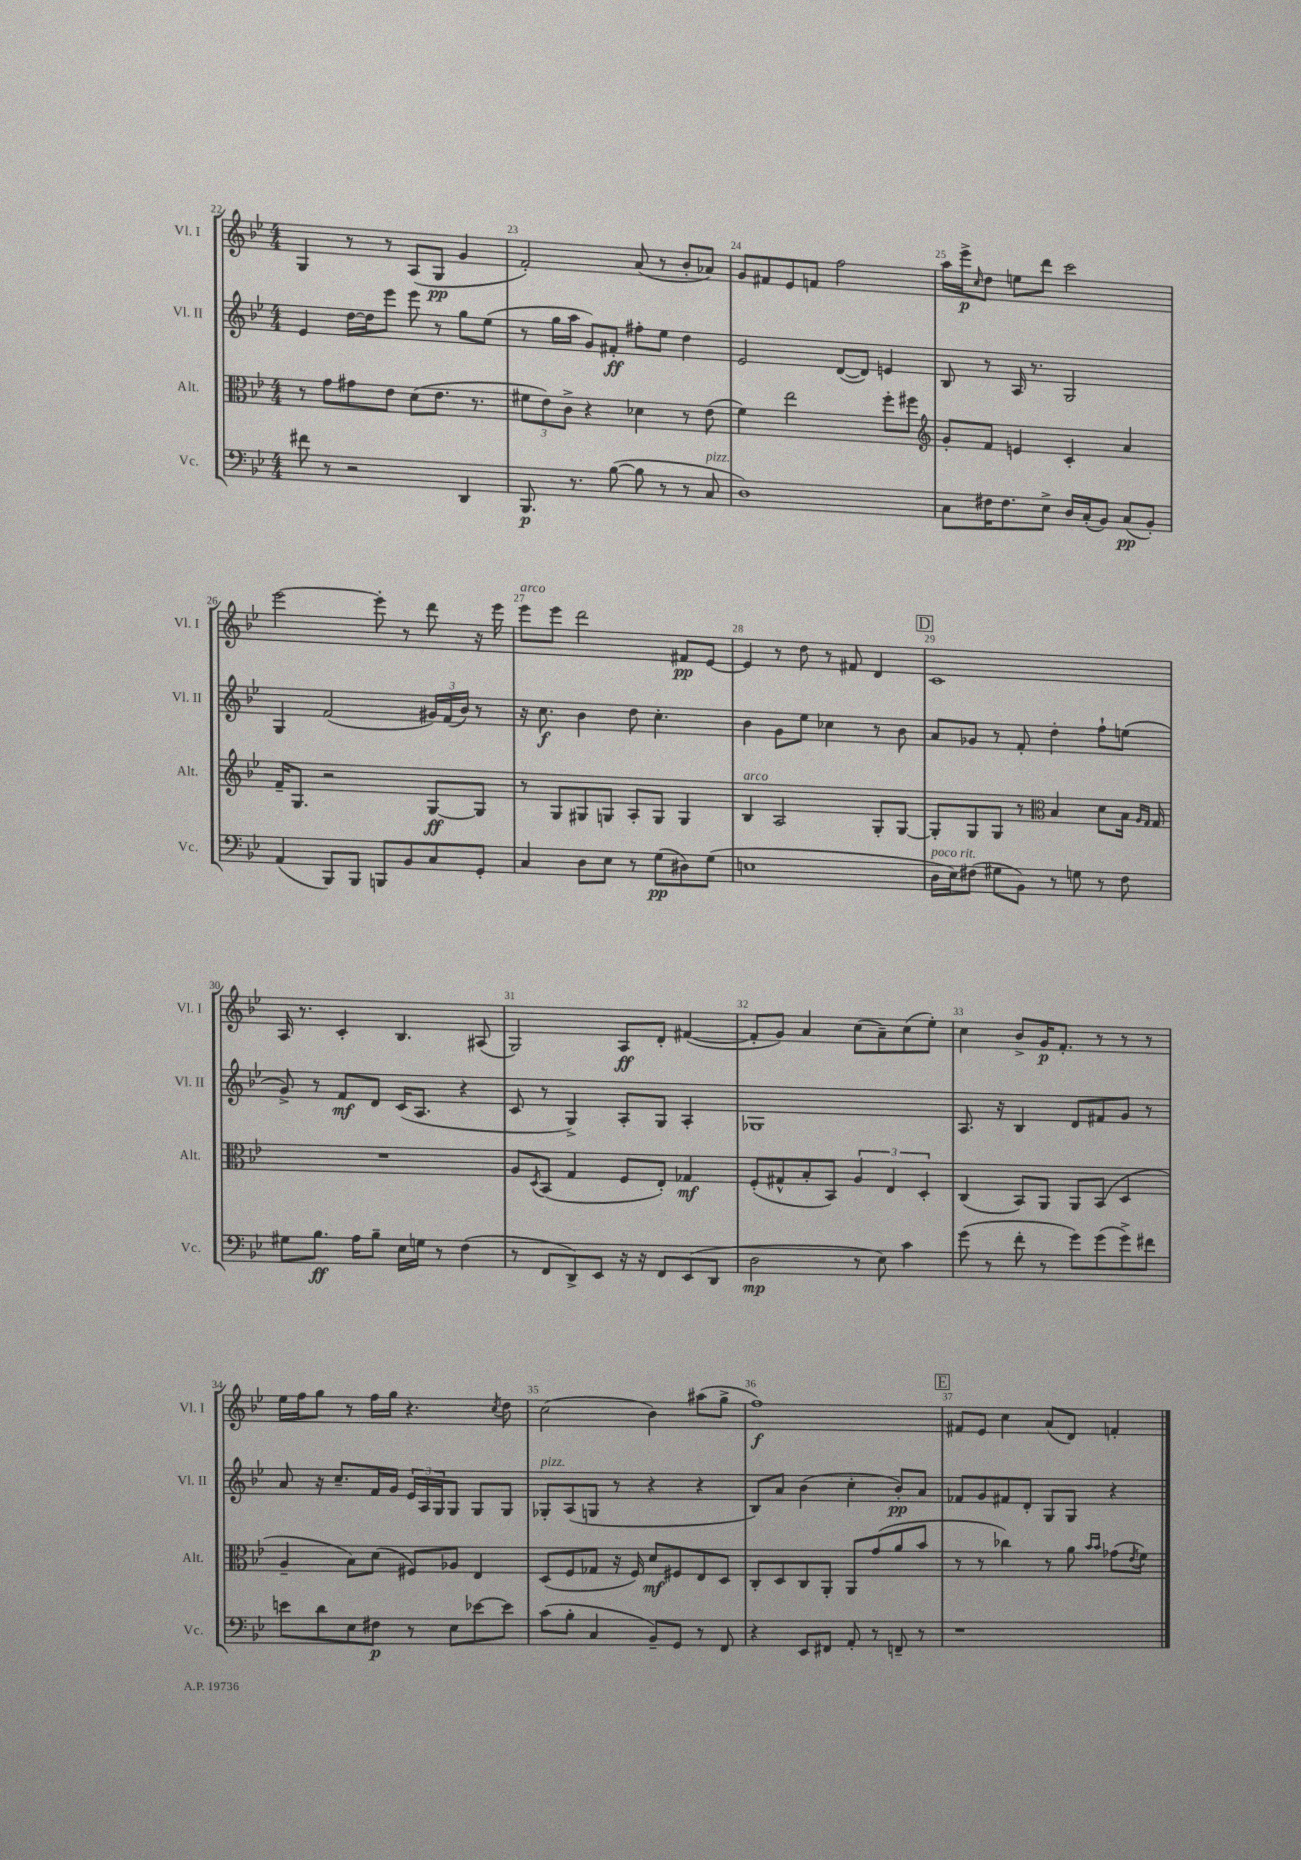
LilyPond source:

<<
\new StaffGroup <<
\new Staff = "s0" \with { instrumentName = "Vl. I" shortInstrumentName = "Vl. I" } {
    \clef treble \key bes \major \numericTimeSignature \time 4/4
    g4 r8 r8 a8( g8\pp g'4 |
    f'2-.) a'8( r8 bes'8-. aes'8) |
    g'8 fis'8 ees'8 f'8 f''2 |
    a''16 ees'''16->\p \grace { c''16 } d''8 e''8 d'''8 c'''2 |
    ees'''2~ ees'''8-. r8 d'''8 r16 ees'''16 |
    ees'''8^\markup { \italic "arco" } ees'''8 d'''2 fis'8\pp ees'8~ |
    ees'4 r8 d''8 r8 fis'8 d'4 |
    \mark \markup { \box "D" } c'1 |
    a16 r8. c'4-. bes4. ais8( |
    g2) a8\ff d'8-. fis'4~( |
    fis'8-. g'8) a'4 c''8( a'8--) c''8( ees''8-.) |
    c''4 bes'8-> g'16\p f'8.-. r8 r8 r8 |
    ees''16 f''16 g''8 r8 f''16 g''16 r4. \acciaccatura { c''8 } d''8 |
    c''2( bes'4) ais''8( g''8-> |
    f''1\f) |
    \mark \markup { \box "E" } fis'8 ees'8 c''4 a'8( d'8) f'4-. \bar "|." |
}
\new Staff = "s1" \with { instrumentName = "Vl. II" shortInstrumentName = "Vl. II" } {
    \clef treble \key bes \major \numericTimeSignature \time 4/4
    ees'4 d''16~ d''16 ees'''8 ees'''8 r8 g''8 ees''8( |
    r8 g''16 a''16 g'8) fis'8-.\ff fis''8-. ees''8 d''4 |
    ees'2 d'8~( d'8) e'4 |
    bes8 r8 a16 r8. g2 |
    g4 f'2( \tuplet 3/2 { gis'16) f'16( bes'16) } r8 |
    r16 c''8.\f bes'4 d''8 c''4.-. |
    bes'4 g'8 ees''8 ces''4 r8 bes'8 |
    \mark \markup { \box "D" } a'8 ges'8 r8 f'8-. d''4-. f''8-! e''8( |
    g'8->) r8 f'8\mf d'8 c'16( a8. r4 |
    c'8 r8 g4->) a8-. g8 a4-. |
    ges1 |
    a8. r16 bes4 d'8 fis'8 g'8 r8 |
    a'8 r16 c''8.-- f'16 g'16 \tuplet 3/2 { ees'16 a16 g16 } g8 g8 g8 |
    ges8-.^\markup { \italic "pizz." } a8( g8 r8 r4 r4 |
    bes8) a'8 bes'4( c''4-. bes'8-.\pp) a'8 |
    \mark \markup { \box "E" } fes'8 g'8 fis'8 d'8-. g8 g8 r4 \bar "|." |
}
\new Staff = "s2" \with { instrumentName = "Alt." shortInstrumentName = "Alt." } {
    \clef alto \key bes \major \numericTimeSignature \time 4/4
    r8 g'8 gis'8 ees'8 d'8( ees'8. r8. |
    \tuplet 3/2 { fis'8 ees'8) c'8-> } r4 des'4 r8 ees'8( |
    f'4) ees''2 f''8-. fis''8 |
    \clef treble g'8-. f'8 e'4 c'4-. a'4 |
    f'16-- g8. r2 g8~\ff g8 |
    r8 g8 gis8 g8 a8-. g8 g4 |
    bes4^\markup { \italic "arco" } a2 g8-. g8~ |
    \mark \markup { \box "D" } g8-. g8 g8 r8 \clef alto bes4 d'8 bes16 \grace { a16 g16 } g16 |
    R1 |
    a8 \acciaccatura { d8 } bes,8( g4 f8 ees8-.) ges4\mf |
    f8-.( gis8-^ bes8-. bes,8) \tuplet 3/2 { a4 ees4 d4-. } |
    c4( bes,8) a,8 a,8 bes,8( d4 |
    a4-- bes8) d'8( fis8) aes8 ees4 |
    d8( f8 ges8 r16 f16) d'8\mf fis8 ees8 d8 |
    c8-. d8 c8 a,8-. a,8 g'8( a'8 bes'8 |
    \mark \markup { \box "E" } r8 r8 ces''4) r8 a'8 \grace { bes'16 bes'16 } ges'8( \acciaccatura { ees'8 } f'8) \bar "|." |
}
\new Staff = "s3" \with { instrumentName = "Vc." shortInstrumentName = "Vc." } {
    \clef bass \key bes \major \numericTimeSignature \time 4/4
    fis'8 r8 r2 d,4 |
    bes,,8.\p r8. bes8~( bes8 r8 r8 c8^\markup { \italic "pizz." } |
    d1) |
    c8 fis16 fis8. ees8-> d16 c16-.( bes,8) c8\pp( bes,8-.) |
    a,4( bes,,8) bes,,8 b,,8 bes,8 c8 g,8-. |
    c4 d8 ees8 r8 g8\pp( dis8) g8( |
    e1 |
    \mark \markup { \box "D" } d16^\markup { \italic "poco rit." } ees16) fis8( gis8 bes,8) r8 g8 r8 fis8 |
    gis8 bes8.\ff a16 bes8-- ees16 g16 r8 f4( |
    r8 f,8 d,8->) ees,8 r16 r16 f,8 ees,8( d,8 |
    d2\mp r8 ees8) c'4 |
    g'8( r8 f'8-. r8 g'8) g'8( g'8->) fis'8 |
    e'8 d'8 ees8 fis8\p r8 ees8 ees'8~ ees'8 |
    c'8( bes8-. c4 bes,8--) g,8 r8 f,8 |
    r4 ees,8 fis,8 a,8-. r8 f,8-- r8 |
    \mark \markup { \box "E" } r1 \bar "|." |
}
>>
>>
\layout { \context { \Score currentBarNumber = #22 \override BarNumber.break-visibility = ##(#f #t #t) barNumberVisibility = #all-bar-numbers-visible } }
